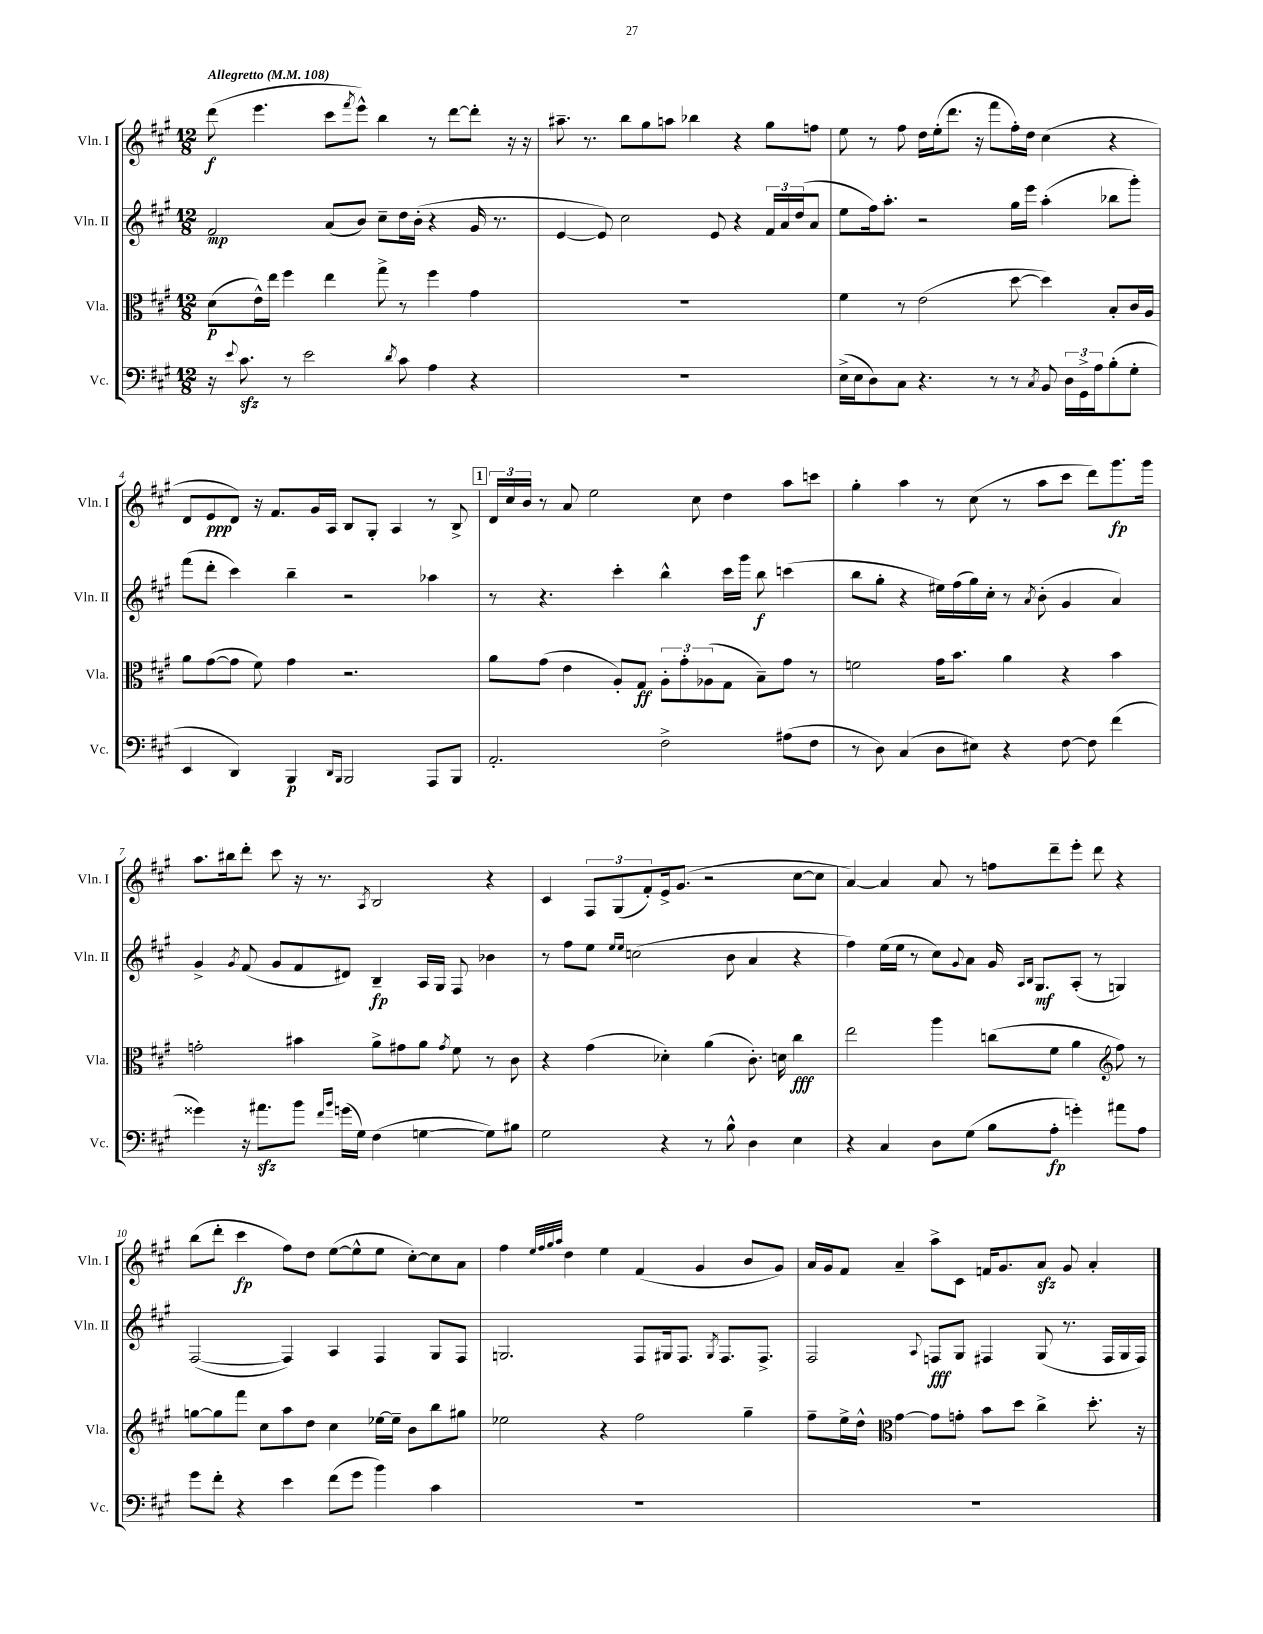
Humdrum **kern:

**kern	**kern	**kern	**kern
*staff4	*staff3	*staff2	*staff1
*clefF4	*clefC3	*clefG2	*clefG2
*k[f#c#g#]	*k[f#c#g#]	*k[f#c#g#]	*k[f#c#g#]
*M12/8	*M12/8	*M12/8	*M12/8
*MM108	*MM108	*MM108	*MM108
16r	(8d	2f#	(8ddd
8qqe	.	.	.
8.c#	.	.	.
.	16e^^)	.	4.eee
.	16ee	.	.
8r	4ff#	.	.
2e	.	.	.
.	4ee	(8a	8ccc#
.	.	.	8qfff#
.	.	8b)	8eee^^)
.	8gg#^	8cc#~	4bb
8qd	.	.	.
8c#	8r	16dd	.
.	.	(16b'	.
4A	4ff#	4r	8r
.	.	.	[8ddd
4r	4g#	16g#	8ddd']
.	.	8.r	.
.	.	.	16r
.	.	.	16r
=	=	=	=
1.r	1.r	[4e	8.aa#~
.	.	.	8.r
.	.	8e])	.
.	.	2cc#	8bb
.	.	.	8gg#
.	.	.	8aa
.	.	.	4bb-
.	.	8e	.
.	.	4r	4r
.	.	24f#	8gg#
.	.	24a	.
.	.	(24dd	.
.	.	8a	8ff
=	=	=	=
(16E^	4f#	8ee	8ee
16E	.	.	.
8D)	.	16ff#)	8r
.	.	8.aa'	.
8C#	8r	.	8ff#
4.r	(2e	2r	16dd
.	.	.	(16ee'
.	.	.	8.ddd
.	.	.	16r
8r	.	.	8fff#
8r	[8dd	16gg#	16ff#')
.	.	16eee	16dd
8qC#	.	.	.
8BB	4dd])	(4aa'	(4cc#
24D	.	.	.
24GG#^	.	.	.
24A	.	.	.
(8B'	8B'	8bb-	4r
8G#'	16c#	8ggg#')	.
.	16A	.	.
=	=	=	=
4EE	8a	(8fff#	8d
.	([8g#	8ddd'	8e
4DD)	8g#]	4ccc#)	8d)
.	8f#)	.	16r
.	.	.	8.f#
4BBB	4g#	4bb~	.
.	.	.	16g#
.	.	.	16A
16qqDD	.	.	.
16qqBBB	.	.	.
2BBB	2.r	2r	8B
.	.	.	8G#'
.	.	.	4A
8AAA	.	4aa-	8r
8BBB	.	.	8B^
=	=	=	=
2.AA'	8a	8r	24d
.	.	.	24cc#
.	.	.	24b
.	(8g#	4.r	8r
.	4e	.	8a
.	.	.	2ee
.	8A')	4ccc#'	.
.	8G#	.	.
2F#^	12A'	4bb^^	.
.	12g#'	.	.
.	.	.	8cc#
.	(12A-	.	.
.	8G#	16ccc#	4dd
.	.	16ggg#	.
.	8B~)	8bb	.
(8A#	8g#	(4ccc	8aa
8F#	8r	.	8ccc
=	=	=	=
8r	2f	8bb	4gg#'
8D)	.	8gg#'	.
(4C#	.	4r	4aa
8D	16g#	16ee#)	8r
.	8.b	(16ff#	.
8E#)	.	16gg#)	(8cc#
.	.	16cc#'	.
4r	4a	8r	8r
.	.	8qa	.
.	.	(8b'	8aa
[8F#	4r	4g#	8ccc#
8F#]	.	.	8ddd)
(4f#	4b	4a)	8.ggg#
.	.	.	16ggg#
=	=	=	=
4g##)	2g'	4g#^	8.aa
.	.	.	16bb#
.	.	8qg#	.
16r	.	(8f#	8ddd'
8.a#	.	.	.
.	.	8g#	8ccc#
8b	4b#	8f#	16r
.	.	.	8.r
16qqf#	.	.	.
16qqb	.	.	.
(16g	.	8d#)	.
16G#)	.	.	.
.	.	.	8qA
(4F#	8a^	4B~	2B
.	8g#	.	.
[4G	8a	16A	.
.	.	16G#	.
.	8qg#	.	.
.	8f#	8F#	.
8G])	8r	4b-	4r
8B#	8c#	.	.
=	=	=	=
2G#	4r	8r	4c#
.	.	8ff#	.
.	(4g#	8ee	12F#
.	.	.	(12G#
.	.	16qqee	.
.	.	16qqee	.
.	.	(2cc	.
.	.	.	12f#')
4r	4d-')	.	16e^
.	.	.	(8.g#
8r	(4a	.	2r
8B^^	.	8b	.
4D	8.c#')	4a	.
.	16d	.	.
4E	4cc#	4r	[8cc#
.	.	.	8cc#]
=	=	=	=
4r	2ee	4ff#)	[4a)
4C#	.	(16ee	4a]
.	.	16ee	.
.	.	8r	.
8D	4aa	8cc#)	8a
.	.	8qqg#	.
(8G#	.	8a	8r
8B	(8cc	16g#	8ff
.	.	16qqA	.
.	.	16qqB	.
.	.	8.G#	.
8A'	8f#	.	8ddd~
4g')	4a	(8A'	8eee'
.	.	8r	8ddd
*	*clefG2	*	*
8a#	8ff#)	4G)	4r
8A	8r	.	.
=	=	=	=
8g#	[8gg	([2F#	(8bb
8f#'	8gg]	.	8ddd'
4r	8fff#	.	4ccc#
.	8cc#	.	.
4e	8aa	4F#])	8ff#)
.	8dd	.	8dd
(8f#	4cc#	4A	([8ee
8g#	.	.	8ee^^]
4b)	[16ee-	4F#	8ee
.	16ee-~]	.	.
.	8b	.	[8cc#')
4c#	8bb	8G#	8cc#]
.	8gg#	8F#	8a
=	=	=	=
1.r	2ee-	2.G	4ff#
.	.	.	32qqee
.	.	.	32qqff#
.	.	.	32qqgg#
.	.	.	32qqaa
.	.	.	4dd
.	4r	.	4ee
.	2ff#	8F#	(4f#
.	.	16G#	.
.	.	8.F#	.
.	.	.	4g#
.	.	8qG#	.
.	.	8.F#	.
.	4gg#~	.	8b
.	.	8.F#^	.
.	.	.	8g#)
=	=	=	=
1.r	8ff#~	2F#	16a
.	.	.	16g#
.	16ee^	.	8f#
.	16dd^^	.	.
*	*clefC3	*	*
.	[4g#	.	4a~
.	.	8qqA	.
.	8g#]	8F	8aa^
.	8g'	8G#	8c#
.	8b	4F#	16f
.	.	.	8.g#
.	8dd	.	.
.	4cc#^	(8G#	8a
.	.	8.r	8g#
.	8.dd'	.	4a'
.	.	16F#	.
.	.	16G#	.
.	16r	16F#)	.
==	==	==	==
*-	*-	*-	*-
